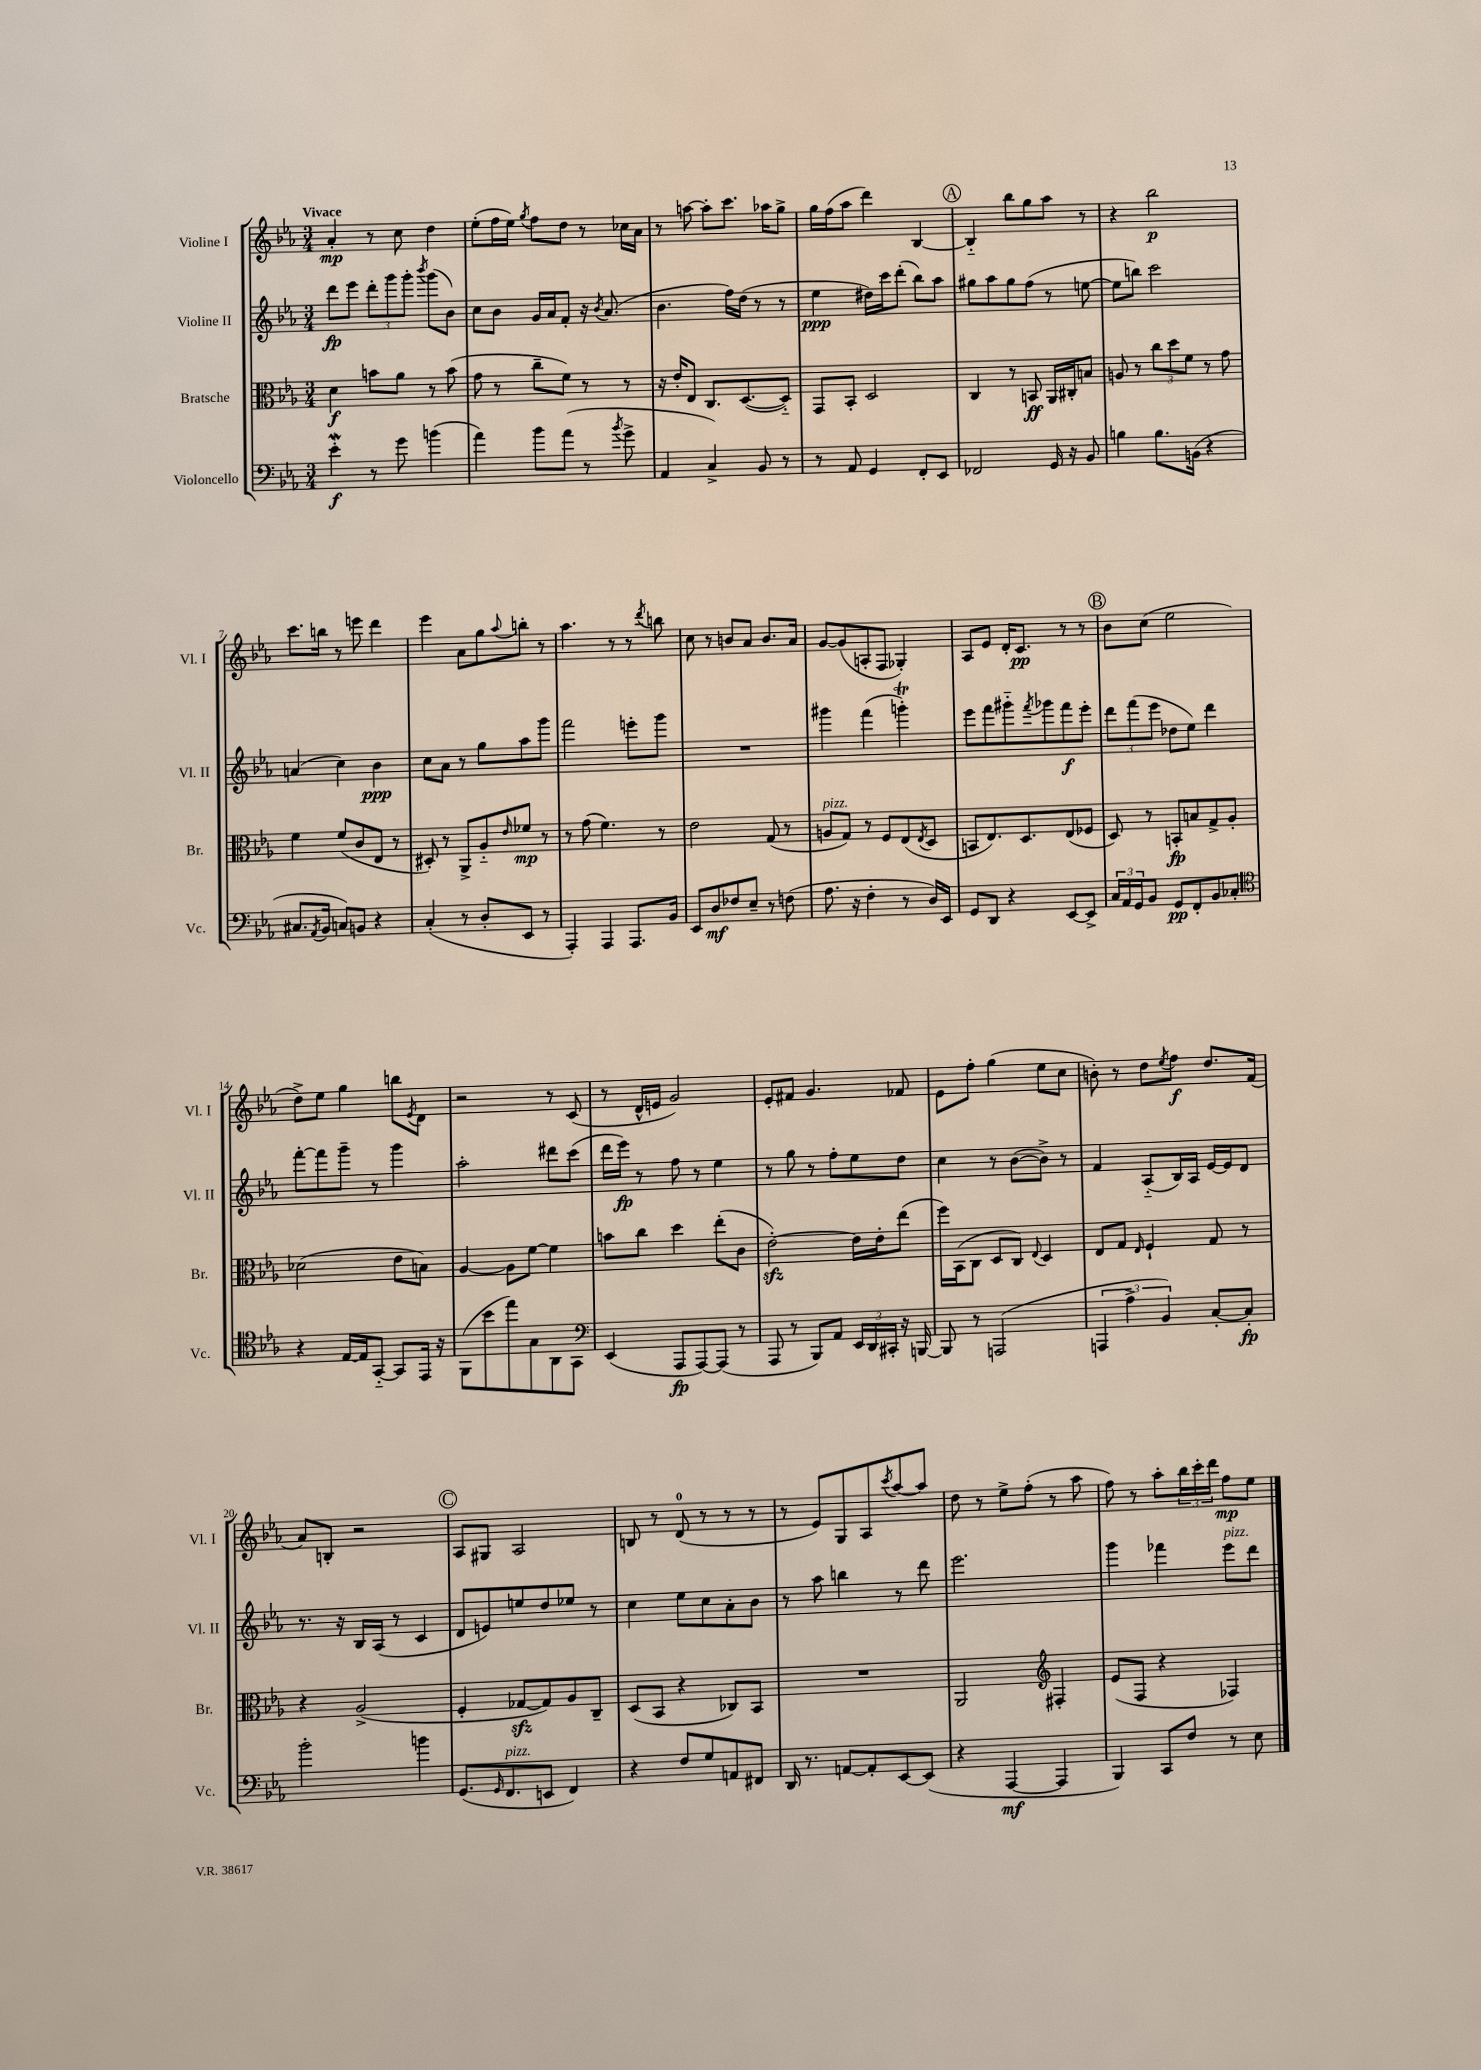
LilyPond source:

<<
\new StaffGroup <<
\new Staff = "s0" \with { instrumentName = "Violine I" shortInstrumentName = "Vl. I" } {
    \clef treble \key ees \major \numericTimeSignature \time 3/4 \tempo "Vivace"
    aes'4-.\mp r8 c''8 d''4 |
    ees''8-.( f''16 ees''16) \acciaccatura { g''8 } f''8 d''8 r8 ces''16 aes'16 |
    r8 a''8~ a''8-. c'''8. aes''16 g''8-> |
    g''16 f''16( aes''8 d'''4) bes4~ |
    \mark \markup { \circle "A" } bes4-_ bes''8 g''8 aes''8 r8 |
    r4 bes''2\p |
    c'''8. b''16 r8 e'''8 d'''4 |
    ees'''4 aes'8 g''8 \appoggiatura { aes''8 } b''8-. r8 |
    aes''4. r8 r8 \acciaccatura { d'''8 } b''8 |
    c''8 r8 b'8 aes'8 b'8. aes'16 |
    g'8~ g'8( a8-. f8 ges4-.) |
    aes8 ees'8 d'16-. c'8.\pp r8 r8 |
    \mark \markup { \circle "B" } bes'8 c''8( ees''2 |
    d''8->) ees''8 g''4 b''8 \acciaccatura { ees'8 } d'8 |
    r2 r8 c'8( |
    r8 d'16-^ e'16 g'2) |
    ees'8-. fis'8 g'4. fes'8 |
    ees'8 f''8-. g''4( ees''8 c''8 |
    b'8-.) r8 d''8 \acciaccatura { ees''8 } f''8\f d''8. f'16( |
    aes'8) b8-. r2 |
    \mark \markup { \circle "C" } aes8 gis8 aes2 |
    b8 r8 d'8-0( r8 r8 r8 |
    r8 ees'8) g8 aes8 \acciaccatura { c'''8 } aes''8~ aes''8 |
    d''8 r8 ees''8-> f''8-.( r8 aes''8 |
    f''8) r8 aes''8-. \tuplet 3/2 { bes''16 c'''16-. d'''16 } f''8\mp ees''8 \bar "|." |
}
\new Staff = "s1" \with { instrumentName = "Violine II" shortInstrumentName = "Vl. II" } {
    \clef treble \key ees \major \numericTimeSignature \time 3/4
    d'''8\fp ees'''8 \tuplet 3/2 { d'''8-. g'''8 g'''8-. } \acciaccatura { bes'''8 } g'''8( bes'8) |
    c''8 bes'8 g'16 aes'16 f'8-. r16 \acciaccatura { bes'8 } aes'8.( |
    bes'4. f''16) d''16( r8 r8 |
    ees''4\ppp dis''16) c'''16 d'''8-.( bes''8) aes''8 |
    \mark \markup { \circle "A" } gis''8 aes''8 gis''8 f''8( r8 e''8~ |
    e''8 b''8) c'''2 |
    a'4( c''4) bes'4\ppp |
    c''8 aes'8 r8 g''8 aes''8 g'''8 |
    f'''2 e'''8-. g'''8 |
    R2. |
    gis'''4 f'''4( g'''4-.\trill) |
    ees'''8 f'''8 gis'''8-_ \acciaccatura { f'''8 } ges'''8 f'''8\f ees'''8-. |
    \mark \markup { \circle "B" } \tuplet 3/2 { d'''8 f'''8( ees'''8 } des''8 ees''8) d'''4 |
    f'''8~-. f'''8 g'''8-- r8 g'''4 |
    aes''2-. dis'''8 c'''8( |
    d'''16 ees'''16\fp) r8 f''8 r8 ees''4 |
    r8 g''8 r8 f''8-. ees''8 d''8 |
    c''4 r8 bes'8~( bes'8->) r8 |
    f'4 aes8-_( bes16) aes16 ees'16~ ees'16 d'8 |
    r8. r16 bes16 aes16( r8 c'4 |
    \mark \markup { \circle "C" } d'8 e'8) e''8 d''8 ees''8 r8 |
    c''4 ees''8 c''8 aes'8-. bes'8 |
    r8 aes''8 b''4 r8 d'''8 |
    ees'''2. |
    g'''4 fes'''4 ees'''8^\markup { \italic "pizz." } d'''8 \bar "|." |
}
\new Staff = "s2" \with { instrumentName = "Bratsche" shortInstrumentName = "Br." } {
    \clef alto \key ees \major \numericTimeSignature \time 3/4
    d'4\f b'8 aes'8 r8 b'8( |
    g'8 r8 c''8-- f'8) r8 r8 |
    r16 ees'16-. ees8 c8. d8.~( d8-_) |
    g,8 bes,8-. d2 |
    \mark \markup { \circle "A" } c4 r8 b,8\ff aes,16 cis16-. b8 |
    a8 r8 \tuplet 3/2 { c''8 d''8 f'8 } r8 g'8 |
    f'4 f'8( c'8 ees8 r8 |
    dis8-.) r8 aes,8-> aes8-_ \grace { ees'16 } fes'8\mp r8 |
    r8 g'8( f'4.) r8 |
    ees'2 g8( r8 |
    a8^\markup { \italic "pizz." } g8) r8 f8 ees8( \acciaccatura { ees8 } d8 |
    b,8 ees8.) d8. ees8( fes8 |
    \mark \markup { \circle "B" } d8) r8 b,8-.\fp b8 g8-> aes8-. |
    des'2( ees'8 b8) |
    aes4~ aes8 f'8~ f'4 |
    b'8 c''8 d''4 ees''8-.( c'8 |
    ees'2~-.\sfz) ees'16 ees'16-. ees''8( |
    f''16) bes,16( c8 d8 c8) \appoggiatura { ees8 } d4 |
    ees8 g8 \grace { ees16 } f4-! g8 r8 |
    r4 aes2->( |
    \mark \markup { \circle "C" } f4-. ges8~\sfz ges8) aes8 c8-- |
    d8( bes,8 r4 ces8) bes,8 |
    R2. |
    aes,2 \clef treble fis4-. |
    ees'8( f8 r4 fes4) \bar "|." |
}
\new Staff = "s3" \with { instrumentName = "Violoncello" shortInstrumentName = "Vc." } {
    \clef bass \key ees \major \numericTimeSignature \time 3/4
    ees'4-.\mordent\f r8 g'8 b'4( |
    aes'4) bes'8 aes'8( r8 \acciaccatura { bes'8 } g'8-> |
    aes,4 c4->) bes,8 r8 |
    r8 aes,8 g,4 f,8-. ees,8 |
    \mark \markup { \circle "A" } fes,2 g,16 r16 bes,8 |
    b4 b8. b,16( r4 |
    cis8. \acciaccatura { aes,8 } bes,16 c8) b,8 r4 |
    c4-.( r8 d8-. ees,8 r8 |
    aes,,4-.) aes,,4 aes,,8. bes,16 |
    ees,8 d8\mf fes8 ees8-- r8 f8( |
    aes8. r16 f4-. r8 d16) ees,16 |
    g,8 d,8 r4 ees,8~ ees,8-> |
    \mark \markup { \circle "B" } \tuplet 3/2 { c16 aes,16 g,16 } bes,8 g,8\pp f,8-. bes,8 ces8-. |
    \clef tenor r4 ees16~ ees16 g,8~-_ g,8 ees,16 r16 |
    f,8( bes'8 ees''8) g8 aes,8 g,8 |
    \clef bass ees,4( aes,,8\fp aes,,8~) aes,,8( r8 |
    aes,,8 r8 bes,,8) aes,8 \tuplet 3/2 { ees,16 d,16 cis,16-. } r16 b,,16~ |
    b,,8 r8 a,,2( |
    \tuplet 3/2 { a,,4 aes4-> bes,4) } c8~-. c8-.\fp |
    bes'2-. b'4 |
    \mark \markup { \circle "C" } g,8.( \grace { g,16 } f,8.^\markup { \italic "pizz." } e,8 f,4) |
    r4 f8 g8 a,8 fis,8 |
    d,16 r8. a,8~ a,8-. ees,8~ ees,8( |
    r4 aes,,4~\mf aes,,4 |
    bes,,4) c,8 f8 r8 ees8 \bar "|." |
}
>>
>>
